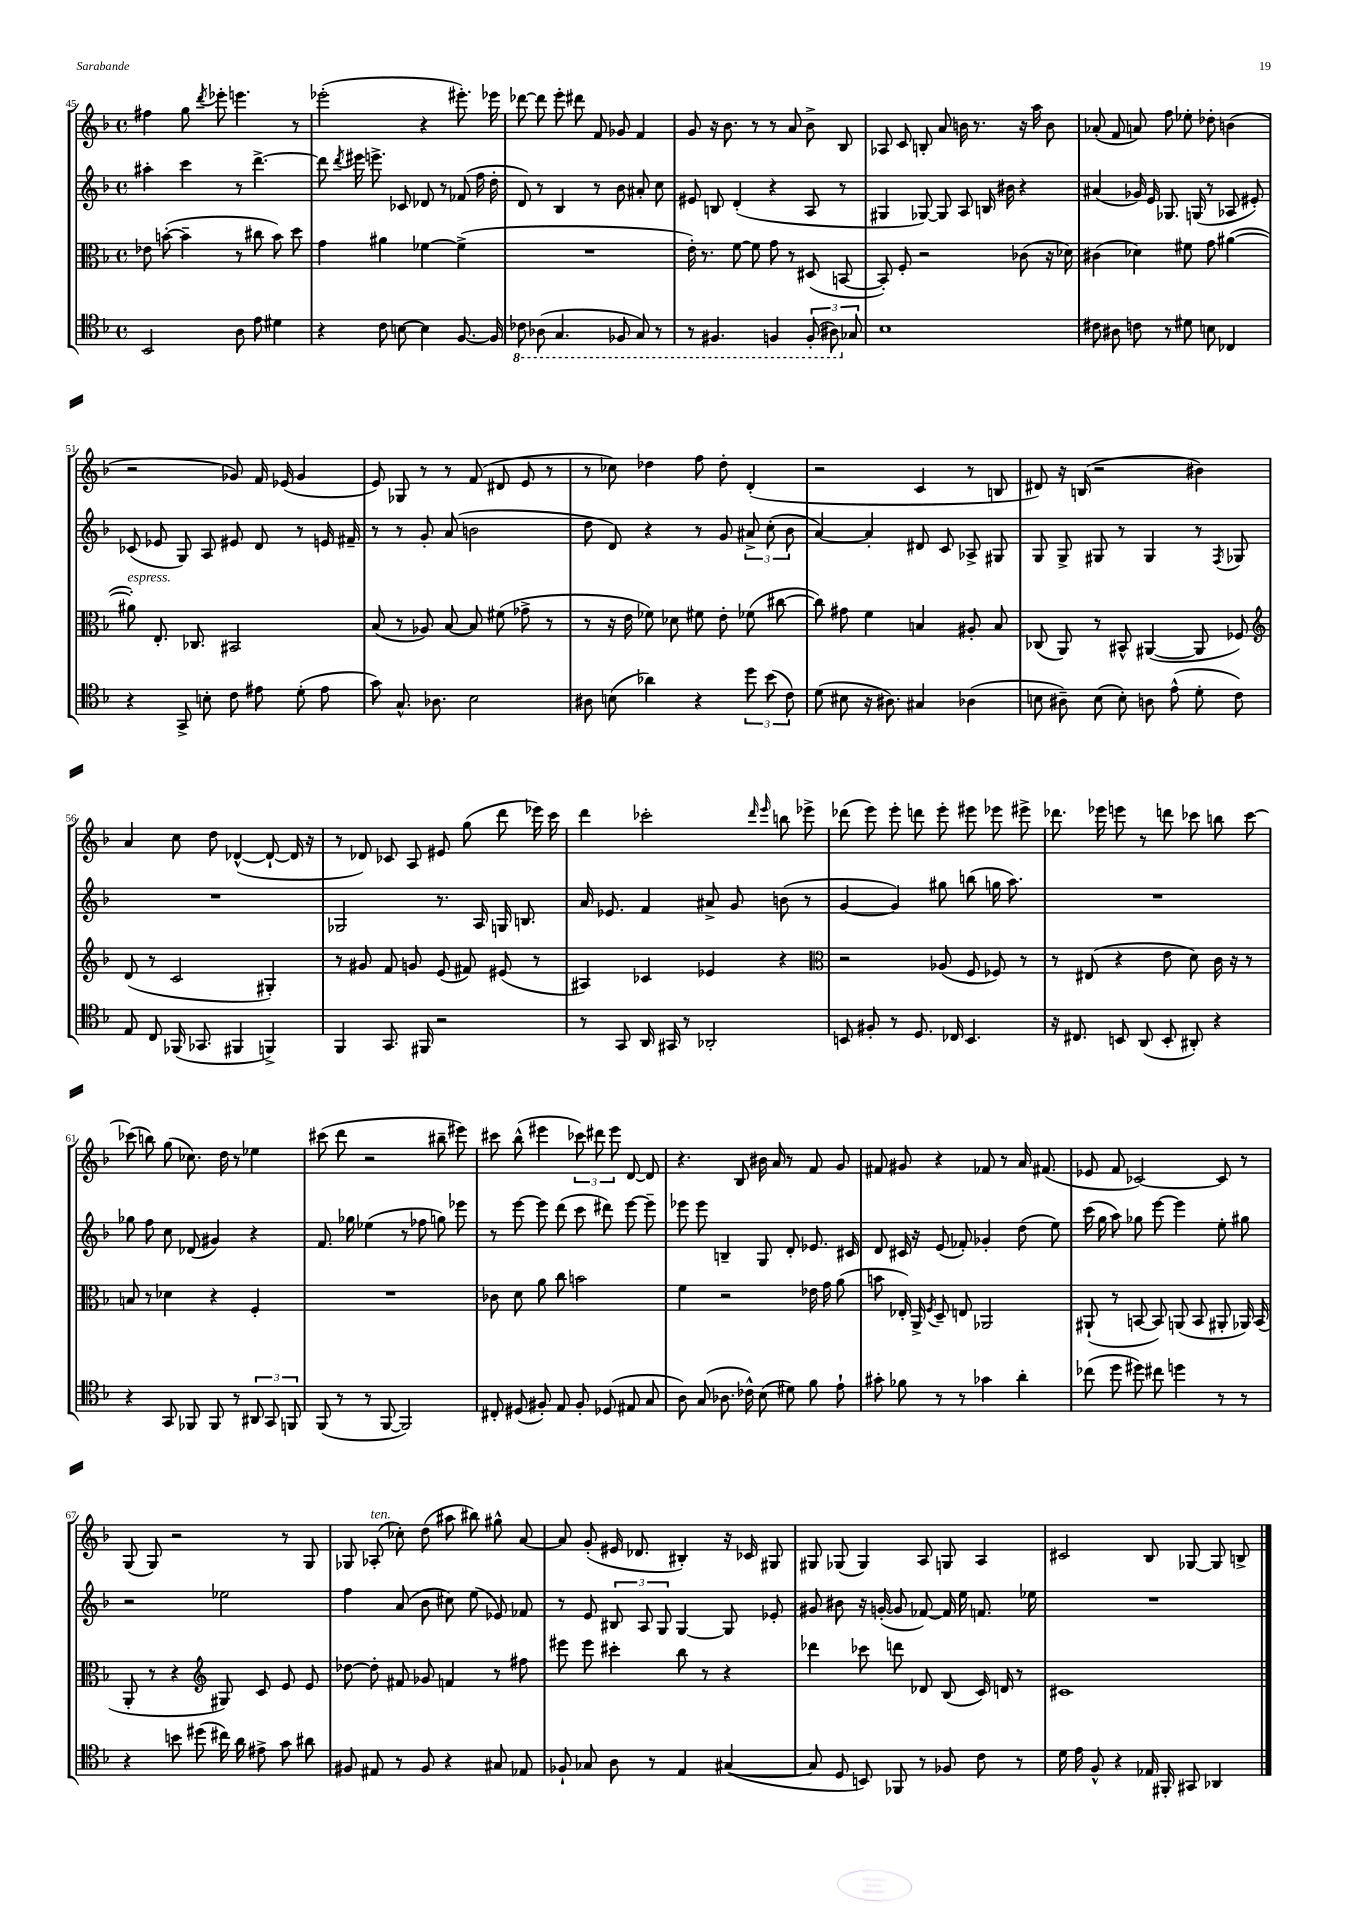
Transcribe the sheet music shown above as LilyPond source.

<<
\new StaffGroup <<
\new Staff = "s0" {
    \clef treble \key f \major \defaultTimeSignature \time 4/4
    \autoBeamOff fis''4 g''8 \acciaccatura { d'''8 } ees'''8-. e'''4. r8 |
    ees'''2-.( r4 eis'''8.-.) ees'''16 |
    des'''8~ des'''8 e'''8-. dis'''8 f'8 ges'8 f'4 |
    g'8 r16 bes'8. r8 r8 a'8 bes'8-> bes8 |
    aes8 c'8 b8-. a'8 b'16 r8. r16 a''16 b'8 |
    aes'8-.( f'8 a'8) f''8 ees''8-. des''8-. b'4( |
    r2 ges'8) f'16 ees'16( ges'4 |
    e'8) ges8 r8 r8 f'8( dis'8 e'8 r8 |
    r8 ces''8) des''4 f''8 des''8-. d'4-.( |
    r2 c'4 r8 b8 |
    dis'8) r16 b16( r2 bis'4) |
    a'4 c''8 d''8 des'4~-^( des'8~-! des'16 r16 |
    r8 des'8) ces'8 a8 eis'8 g''8( d'''8 ees'''16) c'''16 |
    d'''4 ces'''2-. \grace { d'''16 e'''16 } b''8 ees'''8-> |
    des'''8( e'''8) e'''8-. d'''8 e'''8-. eis'''8 ees'''8 eis'''8-> |
    des'''8. ees'''16 e'''8 r8 d'''8 ces'''8 b''8 ces'''8~ |
    ces'''8( b''8) g''8( ces''8.) d''16 r8 ees''4 |
    cis'''8( d'''8 r2 bis''8-- eis'''8) |
    cis'''8 bes''8-^( eis'''4 \tuplet 3/2 { ces'''8) dis'''8 eis'''8 } d'8~ d'8 |
    r4. bes8 bis'16 a'16 r8 f'8 g'8 |
    fis'8 gis'8 r4 fes'8 r8 a'16 fis'8.( |
    ees'8 f'8 ces'2~) ces'8 r8 |
    g8( g8) r2 r8 g8 |
    ges8 aes8-.^\markup { \italic "ten." }( ces''8-.) d''8( ais''8 bis''8) gis''8-^ a'8~ |
    a'8 g'8-.( eis'16 des'8. bis4-.) r16 ces'16 gis8 |
    gis8 ges8( ges4) a8 g8 a4 |
    cis'2 bes8 ges8~ ges8 b8-> \bar "|." |
}
\new Staff = "s1" {
    \clef treble \key f \major \defaultTimeSignature \time 4/4
    \autoBeamOff ais''4-. c'''4 r8 d'''4.~-> |
    d'''8 \acciaccatura { d'''8 } eis'''16 e'''8.-> ces'8 des'8 r8 fes'8( f''16 d''16-. |
    d'8) r8 bes4 r8 bes'8 ais'8-. c''8 |
    eis'8 b8 d'4-.( r4 a8 r8 |
    gis4 ges8~) ges8 a8 b16 bis'16 r4 |
    ais'4( ges'16) e'16 ges8. g16( r8 aes8 eis'8-.) |
    ces'8( ees'8 g8) a8 eis'8 d'8 r8 e'16 fis'16-- |
    r8 r8 g'8-. a'8( b'2 |
    d''8 d'8) r4 r8 g'8 \tuplet 3/2 { ais'8-> c''8-.( bes'8 } |
    a'4~) a'4-. dis'8 c'8 aes8-> gis8 |
    g8 g8-> gis8 r8 gis4 r8 \acciaccatura { f8 } ges8 |
    R1 |
    ges2 r8. a16 g16 b8. |
    a'16 ees'8. f'4 ais'8-> g'8 b'8( r8 |
    g'4~ g'4) gis''8 b''8( g''16 a''8.) |
    R1 |
    ges''8 f''8 c''8 des'8( gis'4) r4 |
    f'8. ges''16 ees''4( r8 fes''8 g''8) ees'''8 |
    r8 e'''8~ e'''8 d'''8( c'''8 dis'''8) e'''8~ e'''8-- |
    ees'''8 ees'''8 b4-- g8 d'8-. ees'8. cis'16 |
    d'8 cis'16 r16 e'8( fes'8-.) ges'4-. d''8( e''8) |
    c'''16( g''16 a''8) ges''8 e'''8~ e'''4 e''8-. gis''8 |
    r2 ees''2 |
    f''4 a'8( bes'8 cis''8) e''8( ees'8) fes'8 |
    r8 e'8 \tuplet 3/2 { bis8 a8 g8 } g4~ g8 ees'8-. |
    gis'8 bis'8 r16 g'16~-.( g'8 fes'8~) fes'16 e''16 f'8. ees''16 |
    R1 \bar "|." |
}
\new Staff = "s2" {
    \clef alto \key f \major \defaultTimeSignature \time 4/4
    \autoBeamOff ees'8 b'8~-.( b'4-- r8 cis''8 b'8) d''8 |
    g'4 ais'4 fes'4~ fes'4->( |
    R1 |
    e'16-.) r8. f'8~ f'8 g'8 r8 dis8( b,8~ |
    b,8-.) f8-. r2 ces'8( r16 des'16) |
    cis'4( des'4) fis'8 g'8 ais'4~( |
    ais'8-.^\markup { \italic "espress." }) e8.-. ces8. bis,2 |
    bes8( r8 aes8) bes8~ bes8 fis'8( ges'8-> r8 |
    r8 r16 e'16 fes'8) des'8 fis'8 e'8-. fes'8( cis''8~ |
    cis''8) gis'8 f'4 b4 ais8-. b8 |
    ces8( a,8) r8 bis,8-^ ais,4~( ais,8 fes8) |
    \clef treble d'8( r8 c'2 gis4-.) |
    r8 gis'8 f'8 g'8 e'8( fis'8) eis'8( r8 |
    ais4) ces'4 ees'4 r4 |
    \clef alto r2 aes8( f8 fes8) r8 |
    r8 eis8( r4 e'8 d'8) c'16 r16 r8 |
    b8 r8 des'4 r4 f4-. |
    R1 |
    ces'8 d'8 a'8 c''8 b'2 |
    f'4 r2 ees'16 g'16 a'8( |
    b'8 ees16-.) a,16-> \acciaccatura { f8 } d8-- e8 aes,2 |
    ais,8-!( r8 b,8~ b,8) a,8( b,8 ais,8-. aes,16) b,16( |
    a,8-. r8 r4 \clef treble gis8) c'8 e'8 e'8 |
    des''8~ des''8-. fis'8 ges'8 f'4 r8 fis''8 |
    eis'''8 eis'''8 cis'''4-. bes''8 r8 r4 |
    des'''4 ces'''8 d'''8 des'8 bes8( c'16) d'16 r8 |
    cis'1 \bar "|." |
}
\new Staff = "s3" {
    \clef tenor \key f \major \defaultTimeSignature \time 4/4
    \autoBeamOff bes,2 a8 e'8 dis'4 |
    r4 c'8 b8~ b4 f8.~ f16 |
    \ottava #-1 ces8 aes,8( g,4. fes,8 g,8) r8 |
    r8 fis,4. f,4 \tuplet 3/2 { f,8-.( ais,8) \ottava #0 ges8 } |
    bes1 |
    cis'8 ais8 c'8 r8 dis'8 b8 ces4 |
    r4 g,8-> b8-. c'8 eis'8 d'8-.( eis'8 |
    g'8) g8.-^ aes8. bes2 |
    ais8 b8( aes'4) r4 \tuplet 3/2 { d''8 bes'8( c'8) } |
    d'8( bis8 r16 ais8.) gis4 aes4( |
    b8 ais8--) b8( b8-.) a8 e'8-^( d'8-. c'8) |
    e8 c8 fes,16( ges,8. fis,4 f,4->) |
    f,4 g,8. fis,16 r2 |
    r8 g,8 a,16 gis,16 r8 aes,2-. |
    b,8 fis8-. r8 d8. ces16 b,4. |
    r16 cis8. b,8 a,8( b,8-. ais,8-.) r4 |
    r4 g,8 fes,8 fes,8 r8 \tuplet 3/2 { ais,8 g,8 f,8 } |
    f,8( r8 r8 f,8~ f,2) |
    cis8-. dis8( fis8-.) e8 fis8-. des8( eis8 g8 |
    a8) g8( aes8. ces'16-^) bes8( dis'8) f'8 e'8-! |
    gis'8-. fes'8 r8 r8 ges'4 a'4-. |
    ces''8( d''8 dis''8) cis''8 d''4 r8 r8 |
    r4 b'8 dis''8( cis''16) a'16 eis'8-> g'8 ais'8 |
    fis8 eis8 r8 fis8 r4 gis8 ees8 |
    fes8-! ges8 a8 r8 e4 gis4~( |
    gis8 d8 b,8) fes,8 r8 fes8 c'8 r8 |
    d'16 e'16 f8-^ r4 ees16 fis,16-. gis,8 aes,4 \bar "|." |
}
>>
>>
\layout { \context { \Score currentBarNumber = #45 } }
